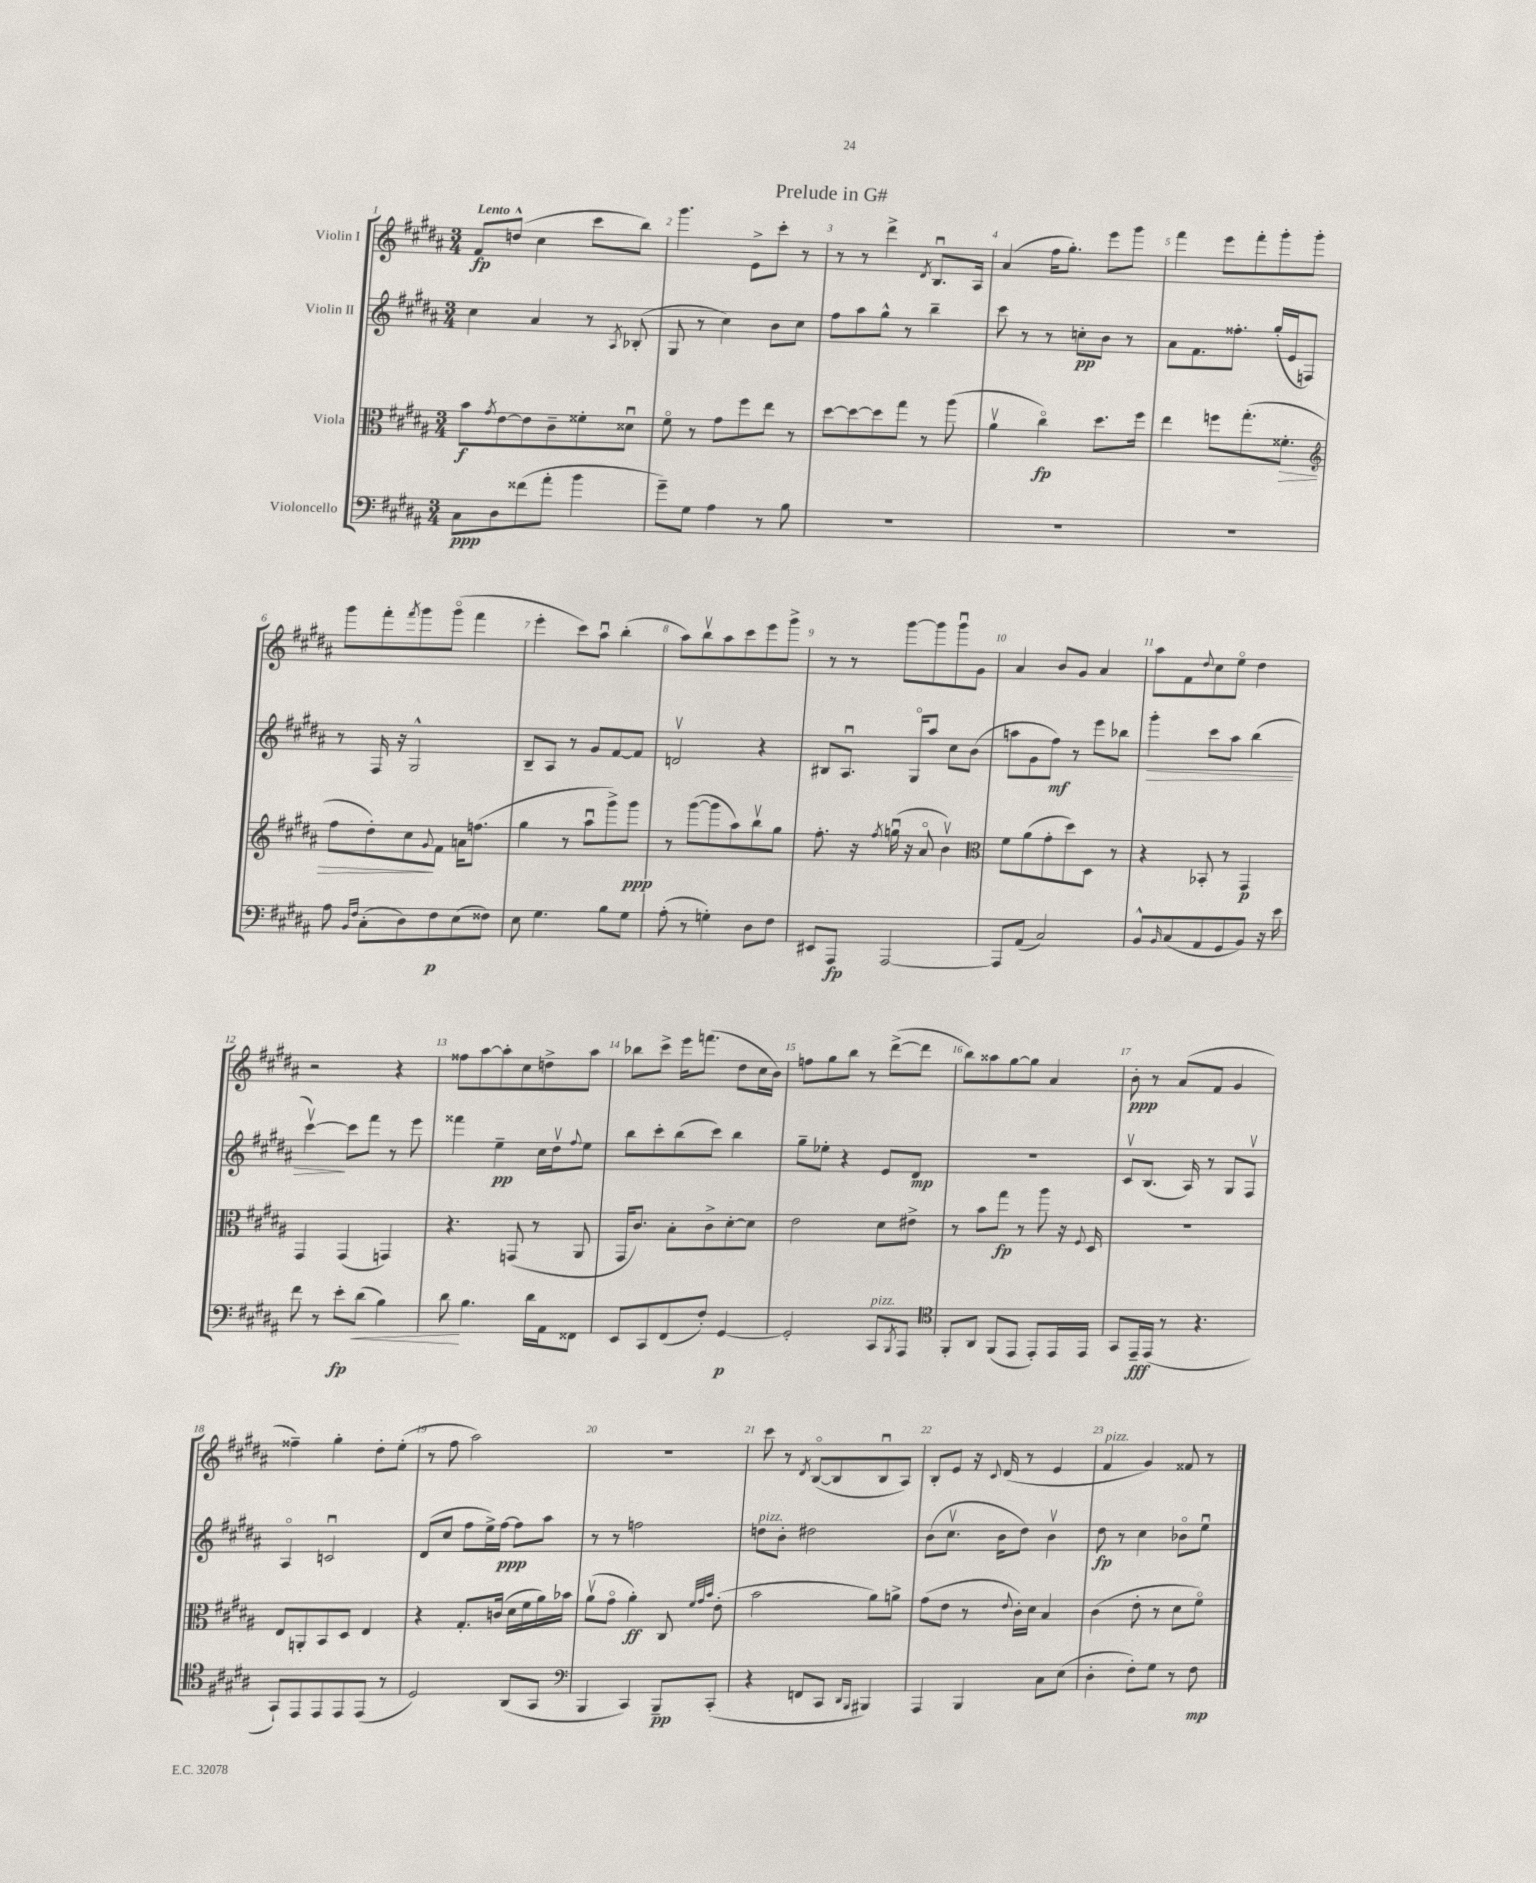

**kern	**dynam	**kern	**dynam	**kern	**dynam	**kern	**dynam
*part4	*part4	*part3	*part3	*part2	*part2	*part1	*part1
*staff4	*staff4	*staff3	*staff3	*staff2	*staff2	*staff1	*staff1
*I"Violoncello	*	*I"Viola	*	*I"Violin II	*	*I"Violin I	*
*clefF4	*	*clefC3	*	*clefG2	*	*clefG2	*
*k[f#c#g#d#a#]	*	*k[f#c#g#d#a#]	*	*k[f#c#g#d#a#]	*	*k[f#c#g#d#a#]	*
*M3/4	*	*M3/4	*	*M3/4	*	*M3/4	*
=1	=1	=1	=1	=1	=1	=1	=1
!	!	!	!	!	!	!LO:TX:a:B:t=Lento	!
8C#\L	ppp	8b\L	f	4cc#\	.	8f#/L	fp
.	.	8qg#/	.	.	.	.	.
8D#\	.	[8e\	.	.	.	(8ddn^^/J	.
(8f##X\	.	8e\]	.	4a#/	.	4cc#\	.
8a#'\J	.	8c#~\	.	.	.	.	.
4b\	.	8f##X'\	.	8r	.	8ccc#\L	.
.	.	.	.	8qA#/	.	.	.
.	.	8d##Xu\J	.	(8B-X'/	.	8bb\J)	.
=2	=2	=2	=2	=2	=2	=2	=2
8g#~\L)	.	8f#\	.	8G#/	.	4.ggg#\	.
8G#\J	.	8r	.	8r	.	.	.
4A#\	.	8g#\L	.	4cc#\)	.	.	.
.	.	8ff#\	.	.	.	8e^\L	.
8r	.	8ee\J	.	8b\L	.	8ccc#'\J	.
8B\	.	8r	.	8cc#\J	.	8r	.
=3	=3	=3	=3	=3	=3	=3	=3
2.r	.	[8dd#\L	.	8ff#\L	.	8r	.
.	.	8dd#\_	.	8aa#\	.	8r	.
.	.	8dd#\]	.	8gg#^^\J	.	4ddd#^\	.
.	.	8gg#\J	.	8r	.	.	.
.	.	.	.	.	.	8qd#/	.
.	.	8r	.	4bb~\	.	8.Bu/L	.
.	.	(8aa#\	.	.	.	.	.
.	.	.	.	.	.	16A#/Jk	.
=4	=4	=4	=4	=4	=4	=4	=4
2.r	.	4a#v\	.	8ccc#\	.	(4a#/	.
.	.	.	.	8r	.	.	.
.	.	4cc#\)	fp	8r	.	16ff#\KL	.
.	.	.	.	.	.	8.gg#'\J)	.
.	.	.	.	8ccn'\L	pp	.	.
.	.	8.dd#\L	.	8b\J	.	8eee\L	.
.	.	.	.	8r	.	8ggg#\J	.
.	.	16ff#\Jk	.	.	.	.	.
=5	=5	=5	=5	=5	=5	=5	=5
2.r	.	4ee\	.	8a#\L	.	4fff#\	.
.	.	.	.	8.f#\	.	.	.
.	.	8ffn\L	.	.	.	8eee\L	.
.	.	.	.	8.ff##X'\J	.	.	.
.	.	(8.gg#'\	.	.	.	8fff#'\	.
.	.	.	.	(16gg#'/LL	.	8ggg#'\	.
!	!	!	!LO:HP:b	!	!	!	!
.	.	8.f##X'\J	>	16e/J	.	.	.
.	.	.	.	8Fn/J)	.	8ggg#'\J	.
!!LO:LB:g=z
=6	=6	=6	=6	=6	=6	=6	=6
*	*	*clefG2	*	*	*	*	*
8A#\	.	8ff#\L	.	8r	.	8ggg#\L	.
16qqBB/LL	.	.	.	.	.	.	.
16qqF#/JJ	.	.	.	.	.	.	.
(8C#'\L	.	8dd#'\)	.	16F#/	.	8fff#'\	.
.	.	.	.	16r	.	.	.
.	.	.	.	.	.	8qfff#/	.
8D#\)	.	8cc#\	.	2G#^^/	.	8ggg#\	.
.	.	8qqg#/	.	.	.	.	.
8F#\	p	8f#\J	]	.	.	(8ggg#\J	.
(8E\	.	16an\KL	.	.	.	4fff#\	.
.	.	(8.ffn\J	.	.	.	.	.
8F##X\J)	.	.	.	.	.	.	.
=7	=7	=7	=7	=7	=7	=7	=7
8E\	.	4gg#\	.	8B~/L	.	4eee'\	.
4.G#\	.	.	.	8A#/J	.	.	.
.	.	8r	.	8r	.	8ccc#\L)	.
.	.	8aa#u\L	.	8g#/L	.	8aa#u\J	.
8B\L	.	8ggg#^\)	.	[8f#/	.	(4bb'\	.
8G#\J	.	8ggg#\J	ppp	8f#/J]	.	.	.
=8	=8	=8	=8	=8	=8	=8	=8
(8A#'\	.	8r	.	2dnv/	.	8aa#\L)	.
8r	.	([8ggg#\L	.	.	.	8bbv\	.
4Gn'\)	.	8ggg#\]	.	.	.	8aa#\	.
.	.	8aa#\)	.	.	.	8ccc#\	.
8D#\L	.	8bbv\	.	4r	.	8eee\	.
8F#\J	.	8gg#\J	.	.	.	8ggg#^\J	.
=9	=9	=9	=9	=9	=9	=9	=9
8EE#X/L	.	8.ff#'\	.	8B#X/L	.	8r	.
8AAA#/J	fp	.	.	8.A#u/J	.	8r	.
.	.	16r	.	.	.	.	.
.	.	8qff#/	.	.	.	.	.
[2AAA#/	.	(16ggnu\	.	.	.	[8ggg#\L	.
.	.	16r	.	16G#/KL	.	.	.
.	.	8a#/	.	8aa#/J	.	8ggg#\]	.
.	.	4bv\)	.	8cc#\L	.	8ggg#u\	.
.	.	.	.	(8b\J	.	8g#\J	.
=10	=10	=10	=10	=10	=10	=10	=10
*	*	*clefC3	*	*	*	*	*
8AAA#/L]	.	8f#\L	.	8aan\L	.	4a#/	.
(8AA#/J	.	(8a#\	.	8g#\	.	.	.
2C#/)	.	8g#'\	.	8ff#\J)	mf	8b/L	.
.	.	8dd#\)	.	8r	.	8g#/J	.
.	.	8D#\J	.	8eee\L	.	4a#/	.
.	.	8r	.	8bb-X\J	.	.	.
=11	=11	=11	=11	=11	=11	=11	=11
!	!	!	!	!	!LO:HP:b	!	!
8BB^^/L	.	4r	.	4ggg#'\	>	8aa#\L	.
16qqBB/	.	.	.	.	.	.	.
(8C#/	.	.	.	.	.	8f#\	.
.	.	.	.	.	.	8qqdd#/	.
8AA#/	.	8BB-X'/	.	8ccc#\L	.	8cc#\	.
8GG#/	.	8r	.	8aa#\J	.	8ee\J	.
8BB/J)	.	4GG#/	p	(4bb\	.	4dd#\	.
16r	.	.	.	.	.	.	.
16e\	.	.	.	.	.	.	.
!!LO:LB:g=z
=12	=12	=12	=12	=12	=12	=12	=12
8f#\	.	4GG#/	.	[4ccc#v\)	.	2r	.
8r	.	.	.	.	.	.	.
!	!LO:HP:b	!	!	!	!	!	!
8e'\L	< fp	(4GG#/	.	8ccc#\L]	]	.	.
(8d#\J	.	.	.	8fff#\J	.	.	.
4B\)	.	4GGn/)	.	8r	.	4r	.
.	.	.	.	8eee\	.	.	.
=13	=13	=13	=13	=13	=13	=13	=13
8d#\	.	4.r	.	4fff##X\	.	8ff##X\L	.
4.B\	[	.	.	.	.	[8aa#\	.
.	.	.	.	4ee~\	pp	8aa#'\]	.
.	.	(8GGn/	.	.	.	8cc#\	.
16d#\LL	.	8r	.	16cc#\LL	.	8ddn^\	.
16AA#\J	.	.	.	16dd#v\J	.	.	.
.	.	.	.	8qqff#/	.	.	.
8FF##X\J	.	8AA#/	.	8ee\J	.	8aa#\J	.
=14	=14	=14	=14	=14	=14	=14	=14
8EE/L	.	16GG#/KL	.	8bb\L	.	8bb-X\L	.
.	.	8.c#/J)	.	.	.	.	.
8CC#/	.	.	.	8ccc#'\	.	8ccc#^\J	.
(8FF#/	.	8B'\L	.	(8bb\	.	16eee\KL	.
.	.	.	.	.	.	(8.fffn\J	.
8F#'/J)	.	8c#^\	.	8ccc#\J)	.	.	.
[4GG#/	p	[8d#'\	.	4bb\	.	8dd#\L	.
.	.	8d#\J]	.	.	.	16cc#\L	.
.	.	.	.	.	.	16b\JJ)	.
=15	=15	=15	=15	=15	=15	=15	=15
2GG#'/]	.	2e\	.	8gg#~\L	.	8ffn\L	.
.	.	.	.	8ee-X'\J	.	8gg#\	.
.	.	.	.	4r	.	8bb\J	.
.	.	.	.	.	.	8r	.
!LO:TX:a:i:t=pizz.	!	!	!	!	!	!	!
8CC#/L	.	8d#\L	.	8e/L	.	([8ddd#^\L	.
8qBBB/	.	.	.	.	.	.	.
8AAA#/J	.	8e#X^\J	.	8d#/J	mp	8ddd#\J]	.
=16	=16	=16	=16	=16	=16	=16	=16
*clefC4	*	*	*	*	*	*	*
8FF#'/L	.	8r	.	2.r	.	8bb\L)	.
8AA#/J	.	8b\L	.	.	.	8aa##X\	.
(8FF#/L	.	8gg#\J	fp	.	.	[8gg#\	.
8EE/J	.	8r	.	.	.	8gg#\J]	.
8EE'/L)	.	8aa#\	.	.	.	4a#/	.
16EE/L	.	16r	.	.	.	.	.
.	.	8qqF#/	.	.	.	.	.
16EE/JJ	.	16D#/	.	.	.	.	.
=17	=17	=17	=17	=17	=17	=17	=17
8GG#/L	.	2.r	.	8c#v/L	.	8b'\	ppp
16EE~/L	fff	.	.	(8.B/J	.	8r	.
(16EE/JJ	.	.	.	.	.	.	.
8r	.	.	.	.	.	(8a#/L	.
.	.	.	.	16A#/)	.	.	.
4.r	.	.	.	8r	.	8f#/J	.
.	.	.	.	8G#/L	.	4g#/	.
.	.	.	.	8F#v/J	.	.	.
!!LO:LB:g=z
=18	=18	=18	=18	=18	=18	=18	=18
8GG#`/L)	.	8E/L	.	4A#/	.	4ff##X~\)	.
8EE/	.	8AAn'/	.	.	.	.	.
8EE/	.	8BB/	.	2cnu/	.	4gg#'\	.
8EE/	.	8D#/J	.	.	.	.	.
(8EE/J	.	4E/	.	.	.	8dd#'\L	.
8r	.	.	.	.	.	(8ee'\J	.
=19	=19	=19	=19	=19	=19	=19	=19
2D#/)	.	4r	.	(8d#/L	.	8r	.
.	.	.	.	8cc#/J	.	8ff#\	.
.	.	8.G#'/L	.	8ff#\L	.	2aa#\)	.
.	.	.	.	16ee^\L)	.	.	.
.	.	(16cn/Jk	.	[16ff#\JJ	ppp	.	.
(8AA#/L	.	16d#\LL	.	8ff#\L]	.	.	.
.	.	16f#\	.	.	.	.	.
8GG#/J	.	16a#\)	.	8aa#\J	.	.	.
.	.	16b-X\JJ	.	.	.	.	.
=20	=20	=20	=20	=20	=20	=20	=20
*clefF4	*	*	*	*	*	*	*
4BBB/	.	(8a#v\L	.	8r	.	2.r	.
.	.	8g#\J	.	8r	.	.	.
4CC#/)	.	4a#'\)	ff	2ffn\	.	.	.
8BBB~/L	pp	8C#/	.	.	.	.	.
.	.	32qqf#/LLL	.	.	.	.	.
.	.	32qqg#/	.	.	.	.	.
.	.	32qqb/JJJ	.	.	.	.	.
(8CC#'/J	.	(8e'\	.	.	.	.	.
=21	=21	=21	=21	=21	=21	=21	=21
!	!	!	!	!LO:TX:a:i:t=pizz.	!	!	!
4r	.	2b\	.	8ddn\L	.	8ccc#\	.
.	.	.	.	8b'\J	.	8r	.
.	.	.	.	.	.	8qd#/	.
8FFn/L	.	.	.	2dd#X\	.	([8B/L	.
8CC#/J	.	.	.	.	.	8B/]	.
16qqDD#/LL	.	.	.	.	.	.	.
16qqBBB/JJ	.	.	.	.	.	.	.
4BBB#X/)	.	8a#\L)	.	.	.	8Bu/	.
.	.	8an^\J	.	.	.	8A#/J)	.
=22	=22	=22	=22	=22	=22	=22	=22
4AAA#/	.	(8g#\L	.	(8b\L	.	8B'/L	.
.	.	8e\J	.	8.cc#v\J	.	8e/J	.
4BBB/	.	8r	.	.	.	16r	.
.	.	.	.	.	.	8qqc#/	.
.	.	.	.	16b\KL	.	(16d#/	.
.	.	8qqe/	.	.	.	.	.
.	.	16c#'\LL)	.	8dd#\J)	.	8r	.
.	.	16d#\JJ	.	.	.	.	.
8C#\L	.	4B/	.	4bv\	.	4e/	.
(8E\J	.	.	.	.	.	.	.
=23	=23	=23	=23	=23	=23	=23	=23
!	!	!	!	!	!	!LO:TX:a:i:t=pizz.	!
4D#'\	.	(4c#\	.	8dd#\	fp	4f#/	.
.	.	.	.	8r	.	.	.
8F#'\L)	.	8e'\	.	4cc#\	.	4g#/)	.
8G#\J	.	8r	.	.	.	.	.
8r	.	8d#\L	.	8b-X\L	.	8f##X/	.
8F#\	mp	8f#\J)	.	8eeu\J	.	8r	.
==	==	==	==	==	==	==	==
*-	*-	*-	*-	*-	*-	*-	*-
